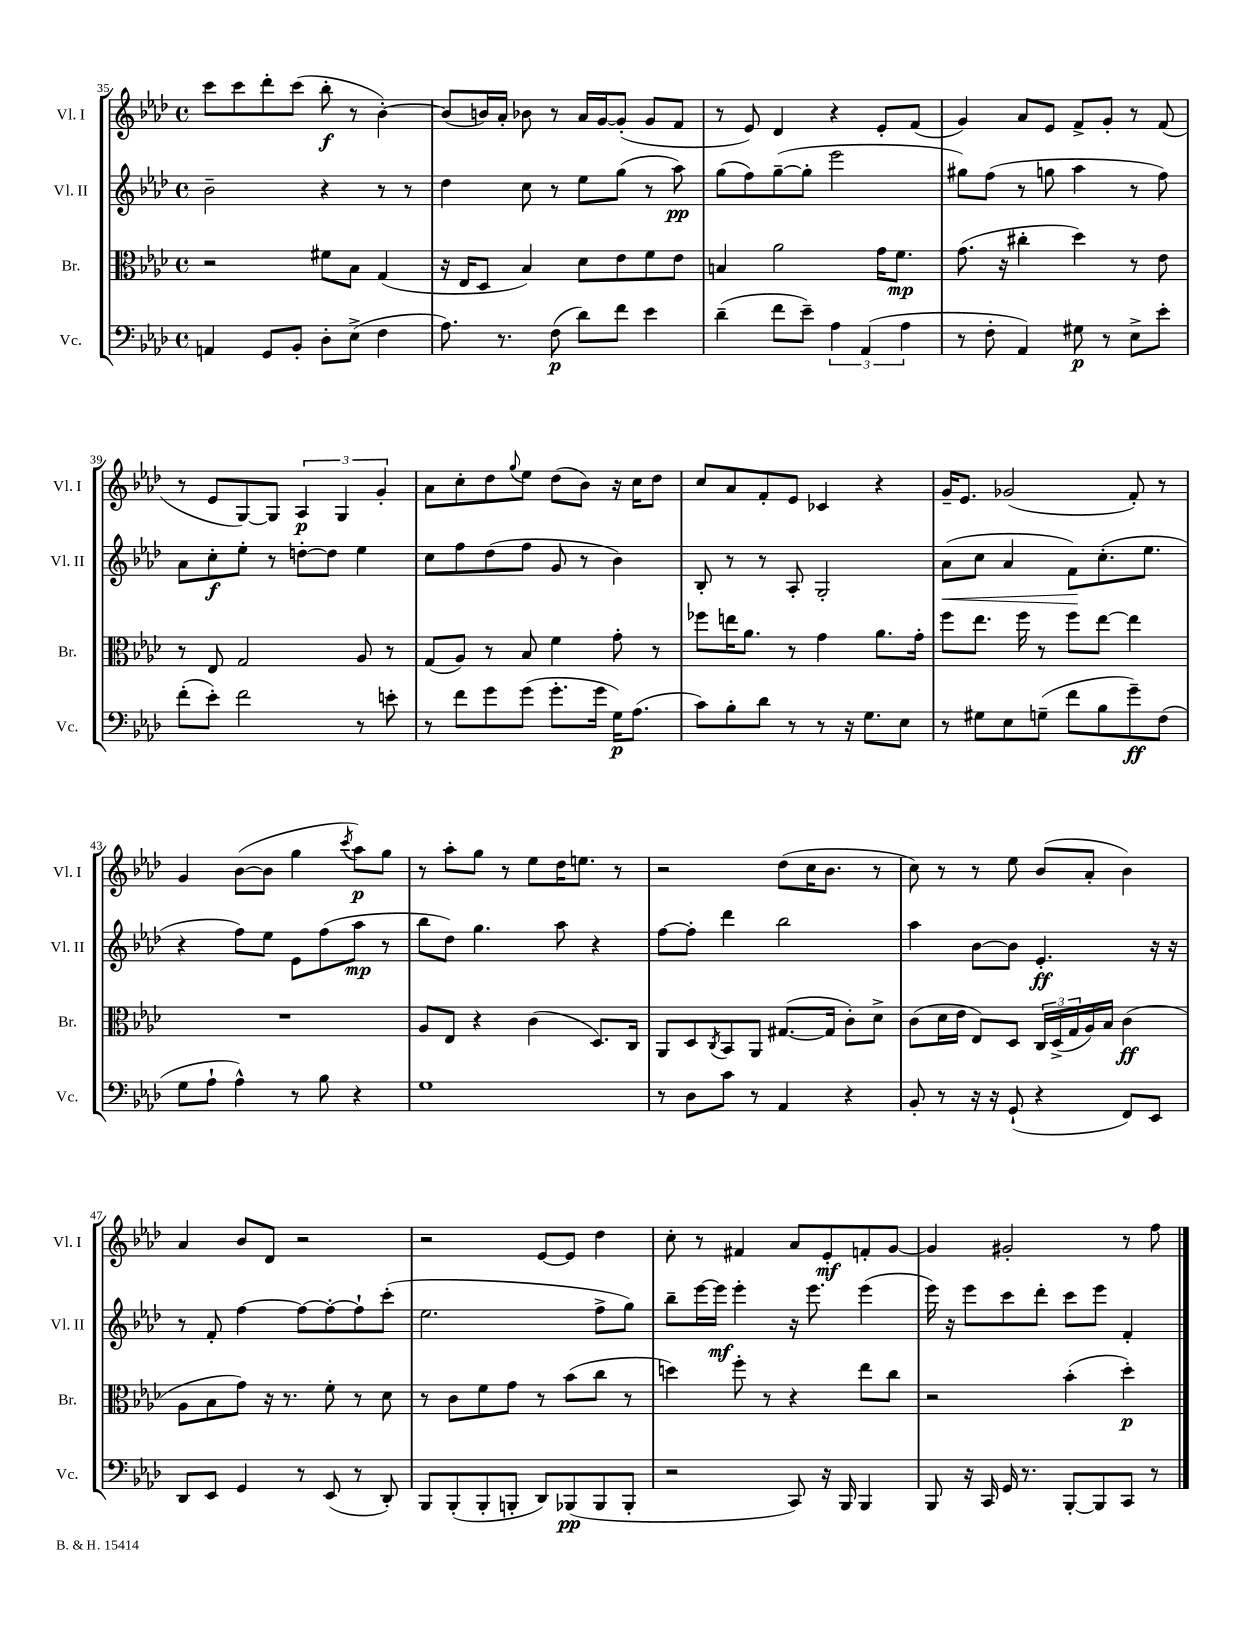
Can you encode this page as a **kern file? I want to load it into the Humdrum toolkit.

**kern	**dynam	**kern	**dynam	**kern	**dynam	**kern	**dynam
*part4	*part4	*part3	*part3	*part2	*part2	*part1	*part1
*staff4	*staff4	*staff3	*staff3	*staff2	*staff2	*staff1	*staff1
*I"Vc.	*	*I"Br.	*	*I"Vl. II	*	*I"Vl. I	*
*I'Vc.	*	*I'Br.	*	*I'Vl. II	*	*I'Vl. I	*
*clefF4	*	*clefC3	*	*clefG2	*	*clefG2	*
*k[b-e-a-d-]	*	*k[b-e-a-d-]	*	*k[b-e-a-d-]	*	*k[b-e-a-d-]	*
*M4/4	*	*M4/4	*	*M4/4	*	*M4/4	*
*met(c)	*	*met(c)	*	*met(c)	*	*met(c)	*
=35	=35	=35	=35	=35	=35	=35	=35
4AAn/	.	2r	.	2b-~\	.	8ccc\L	.
.	.	.	.	.	.	8ccc\	.
8GG/L	.	.	.	.	.	8ddd-'\	.
8BB-'/J	.	.	.	.	.	(8ccc\J	.
8D-'\L	.	8f#X\L	.	4r	.	8bb-'\	f
(8E-^\J	.	8B-\J	.	.	.	8r	.
4F\	.	(4G/	.	8r	.	[4b-'\)	.
.	.	.	.	8r	.	.	.
=36	=36	=36	=36	=36	=36	=36	=36
8.A-\)	.	16r	.	4dd-\	.	(8b-/L]	.
.	.	16E-/KL	.	.	.	.	.
.	.	8D-/J	.	.	.	16bn/L)	.
8.r	.	.	.	.	.	16a-'/JJ	.
.	.	4B-/)	.	8cc\	.	8b-X\	.
(8F\	p	.	.	8r	.	8r	.
8d-\L)	.	8d-\L	.	8ee-\L	.	16a-/LL	.
.	.	.	.	.	.	[16g/J	.
8f\J	.	8e-\	.	(8gg\J	.	(8g'/J]	.
4e-\	.	8f\	.	8r	.	8g/L	.
.	.	8e-\J	.	8aa-\)	pp	8f/J	.
=37	=37	=37	=37	=37	=37	=37	=37
(4d-~\	.	4Bn/	.	(8gg\L	.	8r	.
.	.	.	.	8ff\)	.	8e-/)	.
8f\L	.	2a-\	.	([8gg~\	.	4d-/	.
8e-~\J)	.	.	.	8gg'\J]	.	.	.
6A-\	.	.	.	2eee-\	.	4r	.
(6AA-/	.	.	.	.	.	.	.
.	.	16g\KL	.	.	.	8e-'/L	.
.	.	8.f\J	mp	.	.	.	.
6A-\	.	.	.	.	.	.	.
.	.	.	.	.	.	(8f/J	.
=38	=38	=38	=38	=38	=38	=38	=38
8r	.	(8.g\	.	8gg#X\L)	.	4g/)	.
8F'\	.	.	.	(8ff\J	.	.	.
.	.	16r	.	.	.	.	.
4AA-/)	.	4cc#X'\	.	8r	.	8a-/L	.
.	.	.	.	8ggn\	.	8e-/J	.
8G#X\	p	4dd-\)	.	4aa-\	.	8f^/L	.
8r	.	.	.	.	.	8g'/J	.
8E-^\L	.	8r	.	8r	.	8r	.
8e-'\J	.	8e-\	.	8ff\)	.	(8f/	.
!!LO:LB:g=z
=39	=39	=39	=39	=39	=39	=39	=39
(8f'\L	.	8r	.	8a-\L	.	8r	.
8e-'\J)	.	8E-/	.	8cc'\	f	8e-/L	.
2f\	.	2G/	.	8ee-'\J	.	[8G/)	.
.	.	.	.	8r	.	8G/J]	.
.	.	.	.	[8ddn'\L	.	6A-/	p
.	.	.	.	8dd\J]	.	.	.
.	.	.	.	.	.	6G/	.
8r	.	8A-/	.	4ee-\	.	.	.
.	.	.	.	.	.	6g'/	.
8en'\	.	8r	.	.	.	.	.
=40	=40	=40	=40	=40	=40	=40	=40
8r	.	(8G/L	.	8cc\L	.	8a-\L	.
8f\L	.	8A-/J)	.	8ff\	.	8cc'\	.
8g\	.	8r	.	(8dd-\	.	8dd-\	.
.	.	.	.	.	.	8qqgg/	.
(8g\J	.	8B-/	.	8ff\J	.	8ee-\J	.
8.g'\L	.	4f\	.	8g/	.	(8dd-\L	.
.	.	.	.	8r	.	8b-\J)	.
16g\Jk	.	.	.	.	.	.	.
16G\KL)	p	8g'\	.	4b-\)	.	16r	.
(8.A-\J	.	.	.	.	.	16cc\KL	.
.	.	8r	.	.	.	8dd-\J	.
=41	=41	=41	=41	=41	=41	=41	=41
8c\L)	.	8ff-X\L	.	8B-'/	.	8cc/L	.
8B-'\	.	16een\K	.	8r	.	8a-/	.
.	.	8.a-\J	.	.	.	.	.
8d-\J	.	.	.	8r	.	8f'/	.
8r	.	8r	.	8A-'/	.	8e-/J	.
8r	.	4g\	.	2G'/	.	4c-X/	.
16r	.	.	.	.	.	.	.
8.G\L	.	.	.	.	.	.	.
.	.	8.a-\L	.	.	.	4r	.
8E-\J	.	.	.	.	.	.	.
.	.	16g'\Jk	.	.	.	.	.
=42	=42	=42	=42	=42	=42	=42	=42
!	!	!	!	!	!LO:HP:b	!	!
8r	.	8ff\L	.	(8a-\L	<	16g~/KL	.
.	.	.	.	.	.	8.e-/J	.
8G#X\L	.	8.ee-\J	.	8cc\J	.	.	.
8E-\	.	.	.	4a-/	.	(2g-X/	.
.	.	16ff\	.	.	.	.	.
(8Gn~\J	.	8r	.	.	.	.	.
8f\L	.	8ff\L	.	8f\L)	.	.	.
8B-\	.	[8ee-\J	.	(8.cc'\	[	.	.
8g~\)	ff	4ee-\]	.	.	.	8f'/)	.
.	.	.	.	8.ee-\J	.	.	.
(8F\J	.	.	.	.	.	8r	.
!!LO:LB:g=z
=43	=43	=43	=43	=43	=43	=43	=43
8G\L	.	1r	.	4r	.	4g/	.
8A-`\J	.	.	.	.	.	.	.
4A-^^\)	.	.	.	8ff\L)	.	([8b-\L	.
.	.	.	.	8ee-\J	.	8b-\J]	.
8r	.	.	.	8e-\L	.	4gg\	.
8B-\	.	.	.	(8ff\	.	.	.
.	.	.	.	.	.	8qccc/	.
4r	.	.	.	8aa-\J	mp	8aa-\L)	p
.	.	.	.	8r	.	8gg\J	.
=44	=44	=44	=44	=44	=44	=44	=44
1G	.	8A-/L	.	8bb-\L	.	8r	.
.	.	8E-/J	.	8dd-\J)	.	8aa-'\L	.
.	.	4r	.	4.gg\	.	8gg\J	.
.	.	.	.	.	.	8r	.
.	.	(4c\	.	.	.	8ee-\L	.
.	.	.	.	8aa-\	.	16dd-\K	.
.	.	.	.	.	.	8.een\J	.
.	.	8.D-/L)	.	4r	.	.	.
.	.	.	.	.	.	8r	.
.	.	16C/Jk	.	.	.	.	.
=45	=45	=45	=45	=45	=45	=45	=45
8r	.	8AA-/L	.	[8ff\L	.	2r	.
8D-\L	.	8D-/	.	8ff'\J]	.	.	.
.	.	8qC/	.	.	.	.	.
8c\J	.	8BB-/	.	4ddd-\	.	.	.
8r	.	8AA-/J	.	.	.	.	.
4AA-/	.	([8.G#X/L	.	2bb-\	.	(8dd-\L	.
.	.	.	.	.	.	16cc\K	.
.	.	16G#/Jk]	.	.	.	8.b-\J	.
4r	.	8c'\L)	.	.	.	.	.
.	.	8d-^\J	.	.	.	8r	.
=46	=46	=46	=46	=46	=46	=46	=46
8BB-'/	.	(8c\L	.	4aa-\	.	8cc\)	.
8r	.	16d-\L	.	.	.	8r	.
.	.	16e-\JJ	.	.	.	.	.
16r	.	8E-/L)	.	[8b-\L	.	8r	.
16r	.	.	.	.	.	.	.
(8GG`/	.	8D-/J	.	8b-\J]	.	8ee-\	.
4r	.	24C/LL	.	4.e-'/	ff	(8b-/L	.
.	.	(24D-^/	.	.	.	.	.
.	.	24G/	.	.	.	.	.
.	.	16A-/)	.	.	.	8a-'/J	.
.	.	16B-/JJ	.	.	.	.	.
8FF/L)	.	(4c\	ff	.	.	4b-\)	.
8EE-/J	.	.	.	16r	.	.	.
.	.	.	.	16r	.	.	.
!!LO:LB:g=z
=47	=47	=47	=47	=47	=47	=47	=47
8DD-/L	.	8A-\L	.	8r	.	4a-/	.
8EE-/J	.	8B-\	.	8f'/	.	.	.
4GG/	.	8g\J)	.	[4ff\	.	8b-/L	.
.	.	16r	.	.	.	8d-/J	.
.	.	8.r	.	.	.	.	.
8r	.	.	.	8ff\L_	.	2r	.
(8EE-/	.	8f'\	.	8ff'\_	.	.	.
8r	.	8r	.	8ff`\]	.	.	.
8DD-'/)	.	8d-\	.	(8ccc'\J	.	.	.
=48	=48	=48	=48	=48	=48	=48	=48
8BBB-/L	.	8r	.	2.ee-\	.	2r	.
(8BBB-'/	.	8c\L	.	.	.	.	.
8BBB-'/	.	8f\	.	.	.	.	.
8BBBn'/J	.	8g\J	.	.	.	.	.
8DD-/L)	.	8r	.	.	.	[8e-/L	.
(8BBB-X/	pp	(8b-\L	.	.	.	8e-/J]	.
8BBB-/	.	8cc\J	.	8ff^\L	.	4dd-\	.
8BBB-'/J	.	8r	.	8gg\J)	.	.	.
=49	=49	=49	=49	=49	=49	=49	=49
2r	.	4ddn\)	.	8bb-~\L	.	8cc'\	.
.	.	.	.	[16eee-\L	.	8r	.
.	.	.	.	16eee-\JJ]	mf	.	.
.	.	8ff'\	.	4eee-'\	.	4f#X/	.
.	.	8r	.	.	.	.	.
8CC/)	.	4r	.	16r	.	8a-/L	.
.	.	.	.	8.eee-\	.	.	.
16r	.	.	.	.	.	8e-'/	mf
16BBB-/	.	.	.	.	.	.	.
4BBB-/	.	8ee-\L	.	(4eee-\	.	8fn'/	.
.	.	8cc\J	.	.	.	[8g/J	.
=50	=50	=50	=50	=50	=50	=50	=50
8BBB-/	.	2r	.	16eee-\)	.	4g/]	.
.	.	.	.	16r	.	.	.
16r	.	.	.	8eee-\L	.	.	.
16CC/	.	.	.	.	.	.	.
16GG/	.	.	.	8ccc\	.	2g#X'/	.
8.r	.	.	.	.	.	.	.
.	.	.	.	8ddd-'\J	.	.	.
[8BBB-'/L	.	(4b-'\	.	8ccc\L	.	.	.
8BBB-/]	.	.	.	8eee-\J	.	.	.
8CC/J	.	4dd-'\)	p	4f'/	.	8r	.
8r	.	.	.	.	.	8ff\	.
==	==	==	==	==	==	==	==
*-	*-	*-	*-	*-	*-	*-	*-
